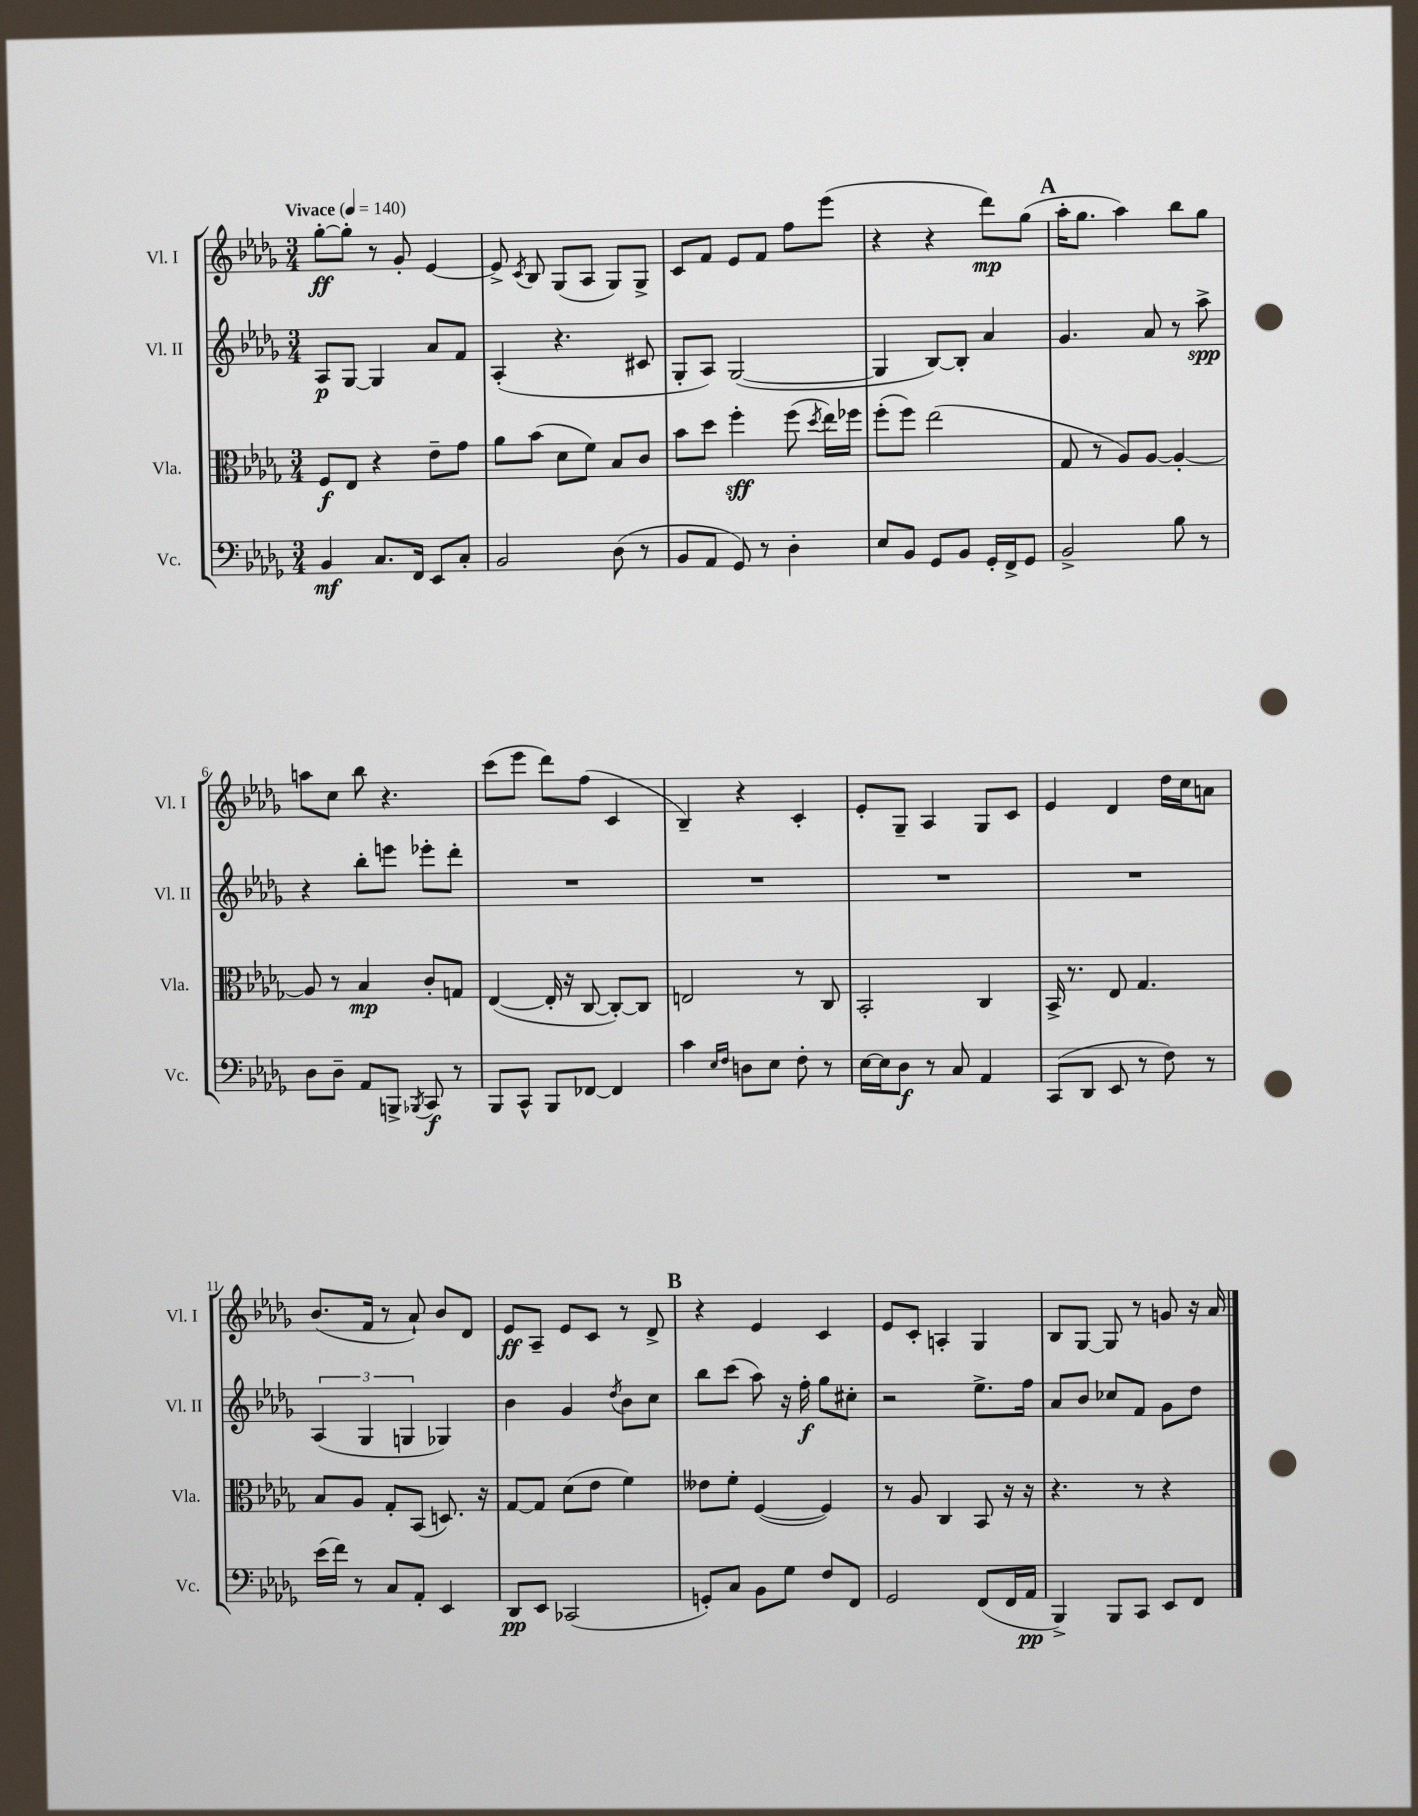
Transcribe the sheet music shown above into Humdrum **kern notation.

**kern	**kern	**kern	**kern
*staff4	*staff3	*staff2	*staff1
*clefF4	*clefC3	*clefG2	*clefG2
*k[b-e-a-d-g-]	*k[b-e-a-d-g-]	*k[b-e-a-d-g-]	*k[b-e-a-d-g-]
*M3/4	*M3/4	*M3/4	*M3/4
*MM140	*MM140	*MM140	*MM140
4BB-	8F	8A-	[8gg-'
.	8E-	[8G-	8gg-']
8.C	4r	4G-]	8r
.	.	.	8g-'
16FF	.	.	.
8EE-	8e-~	8a-	[4e-
8C'	8g-	8f	.
=	=	=	=
2BB-	8a-	(4A-'	8e-^]
.	.	.	8qc
.	(8b-	.	8B-
.	8d-	4.r	(8G-
.	8f)	.	8A-
(8D-	8B-	.	8G-)
8r	8c	8c#	8G-^
=	=	=	=
8BB-	8b-	8G-'	8c
8AA-	8dd-	8A-)	8f
8GG-)	4ff'	([2G-	8e-
8r	.	.	8f
4D-'	(8ff	.	8ff
.	8qdd-	.	.
.	16ee-)	.	(8eee-
.	16ff-	.	.
=	=	=	=
8E-	(8ff'	4G-]	4r
8BB-	8ff)	.	.
8GG-	(2ee-	[8B-)	4r
8BB-	.	8B-']	.
16GG-'	.	4a-	8ddd-)
16FF^	.	.	.
8GG-	.	.	(8gg-
=	=	=	=
2BB-^	8G-	4.g-	16aa-'
.	.	.	8.gg-
.	8r	.	.
.	8A-)	.	4aa-)
.	[8A-	8a-	.
8B-	4A-'_	8r	8bb-
8r	.	8aa-^	8gg-
=	=	=	=
8D-	8A-]	4r	8aa
8D-~	8r	.	8cc
8AA-	4B-	8bb-'	8bb-
8BBB^	.	8eee	4.r
8qBBB-	.	.	.
8CC	8c'	8eee-'	.
8r	8G	8ddd-'	.
=	=	=	=
8BBB-	([4E-	2.r	(8ccc
8CC^^	.	.	8eee-
8BBB-	16E-']	.	8ddd-)
.	16r	.	.
[8FF-	[8C	.	(8ff
4FF-]	8C'_)	.	4c
.	8C]	.	.
=	=	=	=
4c	2E	2.r	4B-~)
16qqE-	.	.	.
16qqF	.	.	.
8D	.	.	4r
8E-	.	.	.
8F'	8r	.	4c'
8r	8C	.	.
=	=	=	=
[16E-	2BB-'	2.r	8e-'
16E-]	.	.	.
8D-	.	.	8G-~
8r	.	.	4A-
8C	.	.	.
4AA-	4C	.	8G-
.	.	.	8c
=	=	=	=
(8CC	16BB-^	2.r	4e-
.	8.r	.	.
8DD-	.	.	.
8EE-	8E-	.	4d-
8r	4.G-	.	.
8F)	.	.	16dd-
.	.	.	16cc
8r	.	.	8a
=	=	=	=
(16e-	8B-	(6A-	(8.b-
16f)	.	.	.
8r	8A-	.	.
.	.	6G-	.
.	.	.	16f
8C	8G-'	.	8r
.	.	6G	.
8AA-'	(8BB-	.	8a-`)
4EE-	8.D)	4G-)	8b-
.	.	.	8d-
.	16r	.	.
=	=	=	=
8DD-	[8G-	4b-	8e-
8EE-	8G-]	.	8A-~
(2CC-	(8d-	4g-	8e-
.	8e-	.	8c
.	.	8qdd-	.
.	4f)	8b-	8r
.	.	8cc	8d-^
=	=	=	=
8GG')	8e--	8bb-	4r
8C	8f'	(8ccc	.
8BB-	([4F	8aa-)	4e-
8G-	.	16r	.
.	.	16ff'	.
8F	4F])	8gg-	4c
8FF	.	8cc#'	.
=	=	=	=
2GG-	8r	2r	8e-
.	8A-	.	8c'
.	4C	.	4A'
(8FF	8BB-	8.ee-^	4G-
16FF	16r	.	.
16AA-	16r	16ff	.
=	=	=	=
4BBB-^)	4.r	8a-	8B-
.	.	8b-	[8G-
8BBB-	.	8cc-	8G-]
8CC	8r	8f	8r
8EE-	4r	8g-	8g
8FF	.	8dd-	16r
.	.	.	16a-
==	==	==	==
*-	*-	*-	*-
